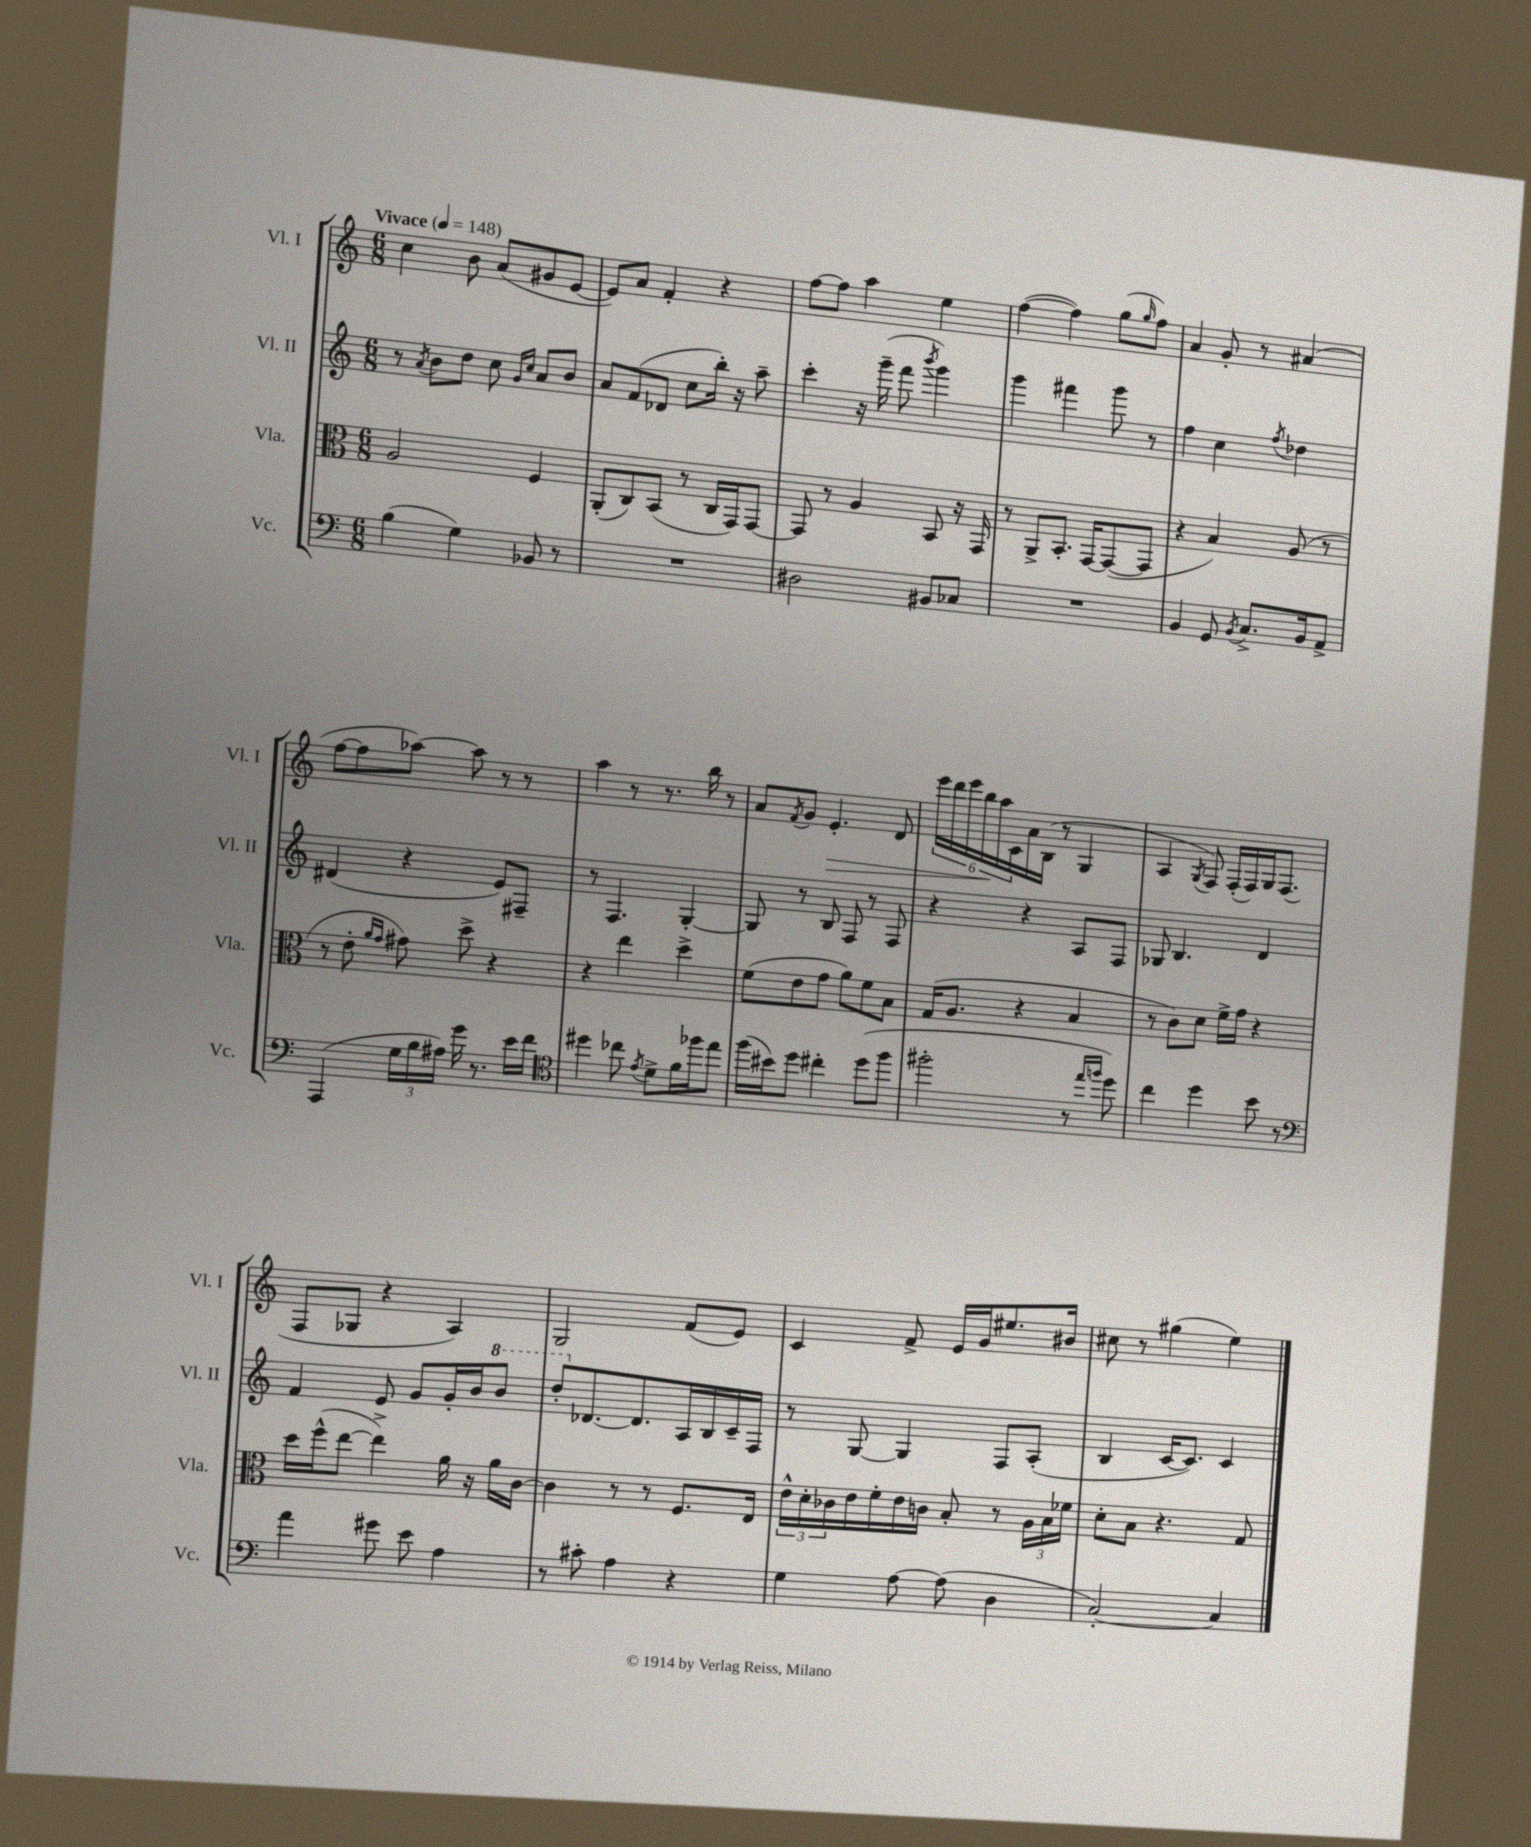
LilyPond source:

<<
\new StaffGroup <<
\new Staff = "s0" \with { instrumentName = "Vl. I" shortInstrumentName = "Vl. I" } {
    \clef treble \key c \major \numericTimeSignature \time 6/8 \tempo "Vivace" 4 = 148
    c''4 b'8 a'8( gis'8 e'8~ |
    e'8) a'8 f'4-. r4 |
    f''8~ f''8 a''4 e''4 |
    f''4~( f''4) g''8( \grace { g''16 } f''8) |
    a'4 g'8-. r8 ais'4( |
    f''8~ f''8 aes''8~) aes''8 r8 r8 |
    a''4 r8 r8. b''16 r8 |
    a'8 \acciaccatura { f'8 } g'8 e'4.-.\> d'8 |
    \tuplet 6/4 { e'''16 d'''16 e'''16 b''16\! a''16 c'16 } a'16 b16( r8 g4 |
    a4 \acciaccatura { g8 } f8) f16-.( f16) g16 f8.( |
    f8 ges8 r4 a4) |
    g2 f'8( e'8) |
    c'4 f'8-> e'16 g'16 eis''8. bis'16 |
    cis''8 r8 gis''4( e''4) \bar "|." |
}
\new Staff = "s1" \with { instrumentName = "Vl. II" shortInstrumentName = "Vl. II" } {
    \clef treble \key c \major \numericTimeSignature \time 6/8
    r8 \acciaccatura { a'8 } b'8 d''8 c''8 \grace { g'16 c''16 } a'8 b'8 |
    a'8 f'8( des'8 c''8 b''16-.) r16 a''8-- |
    c'''4-. r16 g'''16--( f'''8 \acciaccatura { b'''8 } g'''4) |
    g'''4 fis'''4 g'''8 r8 |
    f''4 c''4 \acciaccatura { f''8 } des''4 |
    dis'4( r4 e'8) fis8-- |
    r8 f4. g4~-. |
    g8 r8 b8 f8 r8 f8 |
    r4 r4 a8 f8 |
    ges8 b4. d'4 |
    f'4 e'8 g'8 g'16-. b'16 \ottava #1 b''8 |
    d'''8-. \ottava #0 des'8.~ des'8. a16 b16 c'16-- f16 |
    r8 g8~ g4 f8 a8-.( |
    b4 c'16~ c'8.) c'4 \bar "|." |
}
\new Staff = "s2" \with { instrumentName = "Vla." shortInstrumentName = "Vla." } {
    \clef alto \key c \major \numericTimeSignature \time 6/8
    a2 f4 |
    a,8-.( c8) b,8( r8 c16 g,16) g,8~ |
    g,8 r8 a4 b,8 r16 g,16 |
    r8 a,8-> b,8.-. g,16~ g,8~( g,8 |
    r4 b4) a8( r8 |
    r8 e'8-. \grace { a'16 g'16 } gis'8) d''8-> r4 |
    r4 e''4 d''4-> |
    f'8( e'8 g'8 a'8) f'8 b8 |
    g16( a8. r4 b4 |
    r8 c'8) d'8 f'16-> g'16 r4 |
    d''16 f''16-^( e''8~ e''4->) a'16 r16 a'16 c'16~ |
    c'4 r8 r8 f8. e16 |
    \tuplet 3/2 { e'16-^ d'16-. ces'16 } e'16 f'16-. e'16 c'16 b8-. r8 \tuplet 3/2 { a16 b16 fes'16 } |
    d'8-. b8 r4. g8 \bar "|." |
}
\new Staff = "s3" \with { instrumentName = "Vc." shortInstrumentName = "Vc." } {
    \clef bass \key c \major \numericTimeSignature \time 6/8
    b4( g4) bes,8 r8 |
    R2. |
    dis2 bis,8 ces8 |
    R2. |
    b,4 g,8 \acciaccatura { b,8 } c8.-> b,16 a,8-> |
    a,,4( \tuplet 3/2 { g16 b16 ais16) } g'16 r8. e'16 f'16 |
    \clef tenor dis''4 ces''8 \acciaccatura { e'8 } d'8-> f'16 fes''16 e''8 |
    f''16( bis'16) d''8 cis''4-. d''8( f''8 |
    fis''2-. r8 \grace { e''16 f''16 } d''8) |
    c''4 d''4 b'8 r8 |
    \clef bass a'4 gis'8 e'8 a4 |
    r8 cis'8-. a4 r4 |
    g4 a8~ a8( d4 |
    c2~-.) c4 \bar "|." |
}
>>
>>
\layout { \context { \Score \remove "Bar_number_engraver" } }
